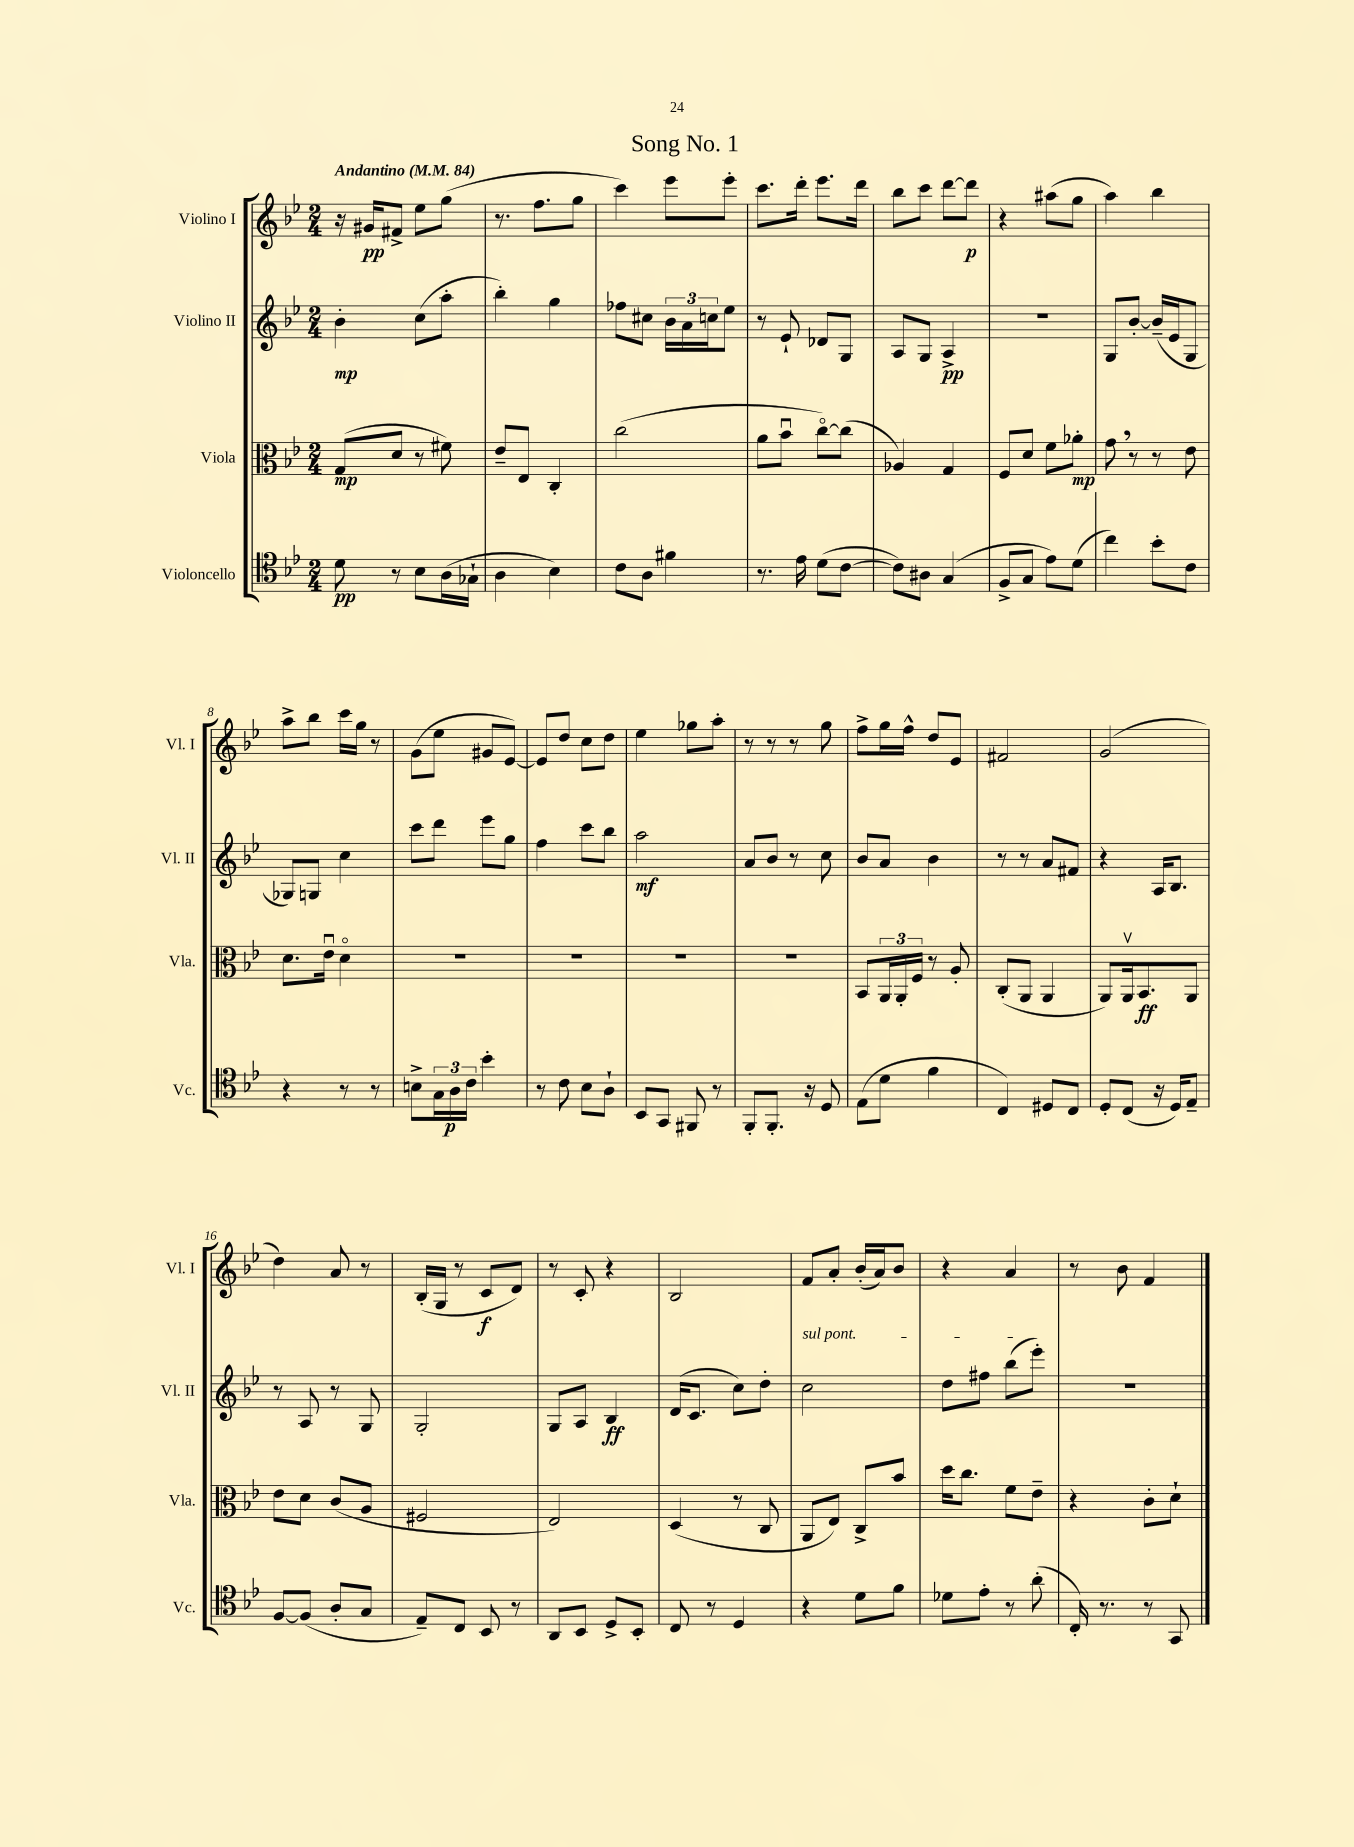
\header { title = "Song No. 1" }
<<
\new StaffGroup <<
\new Staff = "s0" \with { instrumentName = "Violino I" shortInstrumentName = "Vl. I" } {
    \clef treble \key bes \major \numericTimeSignature \time 2/4 \tempo "Andantino" 4 = 84
    r16 gis'16\pp fis'8-> ees''8 g''8( |
    r8. f''8. g''8 |
    c'''4) ees'''8 ees'''8-. |
    c'''8. d'''16-. ees'''8. d'''16 |
    bes''8 c'''8 d'''8~ d'''8\p |
    r4 ais''8( g''8 |
    a''4) bes''4 |
    a''8-> bes''8 c'''16 g''16 r8 |
    g'8( ees''8 gis'8 ees'8~) |
    ees'8 d''8 c''8 d''8 |
    ees''4 ges''8 a''8-. |
    r8 r8 r8 g''8 |
    f''8-> g''16 f''16-^ d''8 ees'8 |
    fis'2 |
    g'2( |
    d''4) a'8 r8 |
    bes16-.( g16 r8 c'8\f d'8) |
    r8 c'8-. r4 |
    bes2 |
    f'8 a'8-. bes'16-.( a'16) bes'8 |
    r4 a'4 |
    r8 bes'8 f'4 \bar "|." |
}
\new Staff = "s1" \with { instrumentName = "Violino II" shortInstrumentName = "Vl. II" } {
    \clef treble \key bes \major \numericTimeSignature \time 2/4
    bes'4-.\mp c''8( a''8-. |
    bes''4-.) g''4 |
    fes''8 cis''8 \tuplet 3/2 { bes'16 a'16 c''16 } ees''8 |
    r8 ees'8-! des'8 g8 |
    a8 g8 a4->\pp |
    R2 |
    g8 bes'8~-. bes'16--( ees'16 g8 |
    ges8) g8 c''4 |
    c'''8 d'''8 ees'''8 g''8 |
    f''4 c'''8 bes''8 |
    a''2\mf |
    a'8 bes'8 r8 c''8 |
    bes'8 a'8 bes'4 |
    r8 r8 a'8 fis'8 |
    r4 a16 bes8. |
    r8 a8 r8 g8 |
    g2-. |
    g8 a8 bes4\ff |
    d'16( c'8. c''8) d''8-. |
    \once \override TextSpanner.bound-details.left.text = \markup { \italic "sul pont." } c''2\startTextSpan |
    d''8 fis''8 bes''8( ees'''8-.\stopTextSpan) |
    r2 \bar "|." |
}
\new Staff = "s2" \with { instrumentName = "Viola" shortInstrumentName = "Vla." } {
    \clef alto \key bes \major \numericTimeSignature \time 2/4
    g8\mp( d'8 r8 fis'8) |
    ees'8-- ees8 c4-. |
    c''2( |
    a'8 bes'8\downbow c''8~\flageolet) c''8( |
    aes4) g4 |
    f8 d'8 f'8 aes'8-.\mp |
    g'8 \breathe r8 r8 ees'8 |
    d'8. ees'16\downbow d'4\flageolet |
    R2 |
    R2 |
    R2 |
    R2 |
    bes,8 \tuplet 3/2 { a,16 a,16-. f16 } r8 a8-. |
    c8-.( a,8 a,4 |
    a,8) a,16\upbow bes,8.\ff a,8 |
    ees'8 d'8 c'8( a8 |
    fis2 |
    ees2) |
    d4( r8 c8 |
    a,8 ees8) c8-> bes'8 |
    d''16 c''8. f'8 ees'8-- |
    r4 c'8-. d'8-! \bar "|." |
}
\new Staff = "s3" \with { instrumentName = "Violoncello" shortInstrumentName = "Vc." } {
    \clef tenor \key bes \major \numericTimeSignature \time 2/4
    d'8\pp r8 bes8 a16( ges16-! |
    a4 bes4) |
    c'8 a8 fis'4 |
    r8. ees'16 d'8( c'8~ |
    c'8) ais8 g4( |
    f8-> g8 ees'8) d'8( |
    c''4) bes'8-. c'8 |
    r4 r8 r8 |
    b8-> \tuplet 3/2 { g16 a16\p c'16 } bes'4-. |
    r8 c'8 bes8 a8-! |
    bes,8 g,8 fis,8 r8 |
    f,8-. f,8.-. r16 d8 |
    ees8( d'8 f'4 |
    c4) dis8 c8 |
    d8-. c8( r16 d16) ees8-- |
    f8~ f8( a8-. g8 |
    ees8--) c8 bes,8 r8 |
    a,8 bes,8 d8-> bes,8-. |
    c8 r8 d4 |
    r4 d'8 f'8 |
    des'8 ees'8-. r8 a'8-.( |
    c16-.) r8. r8 g,8 \bar "|." |
}
>>
>>
